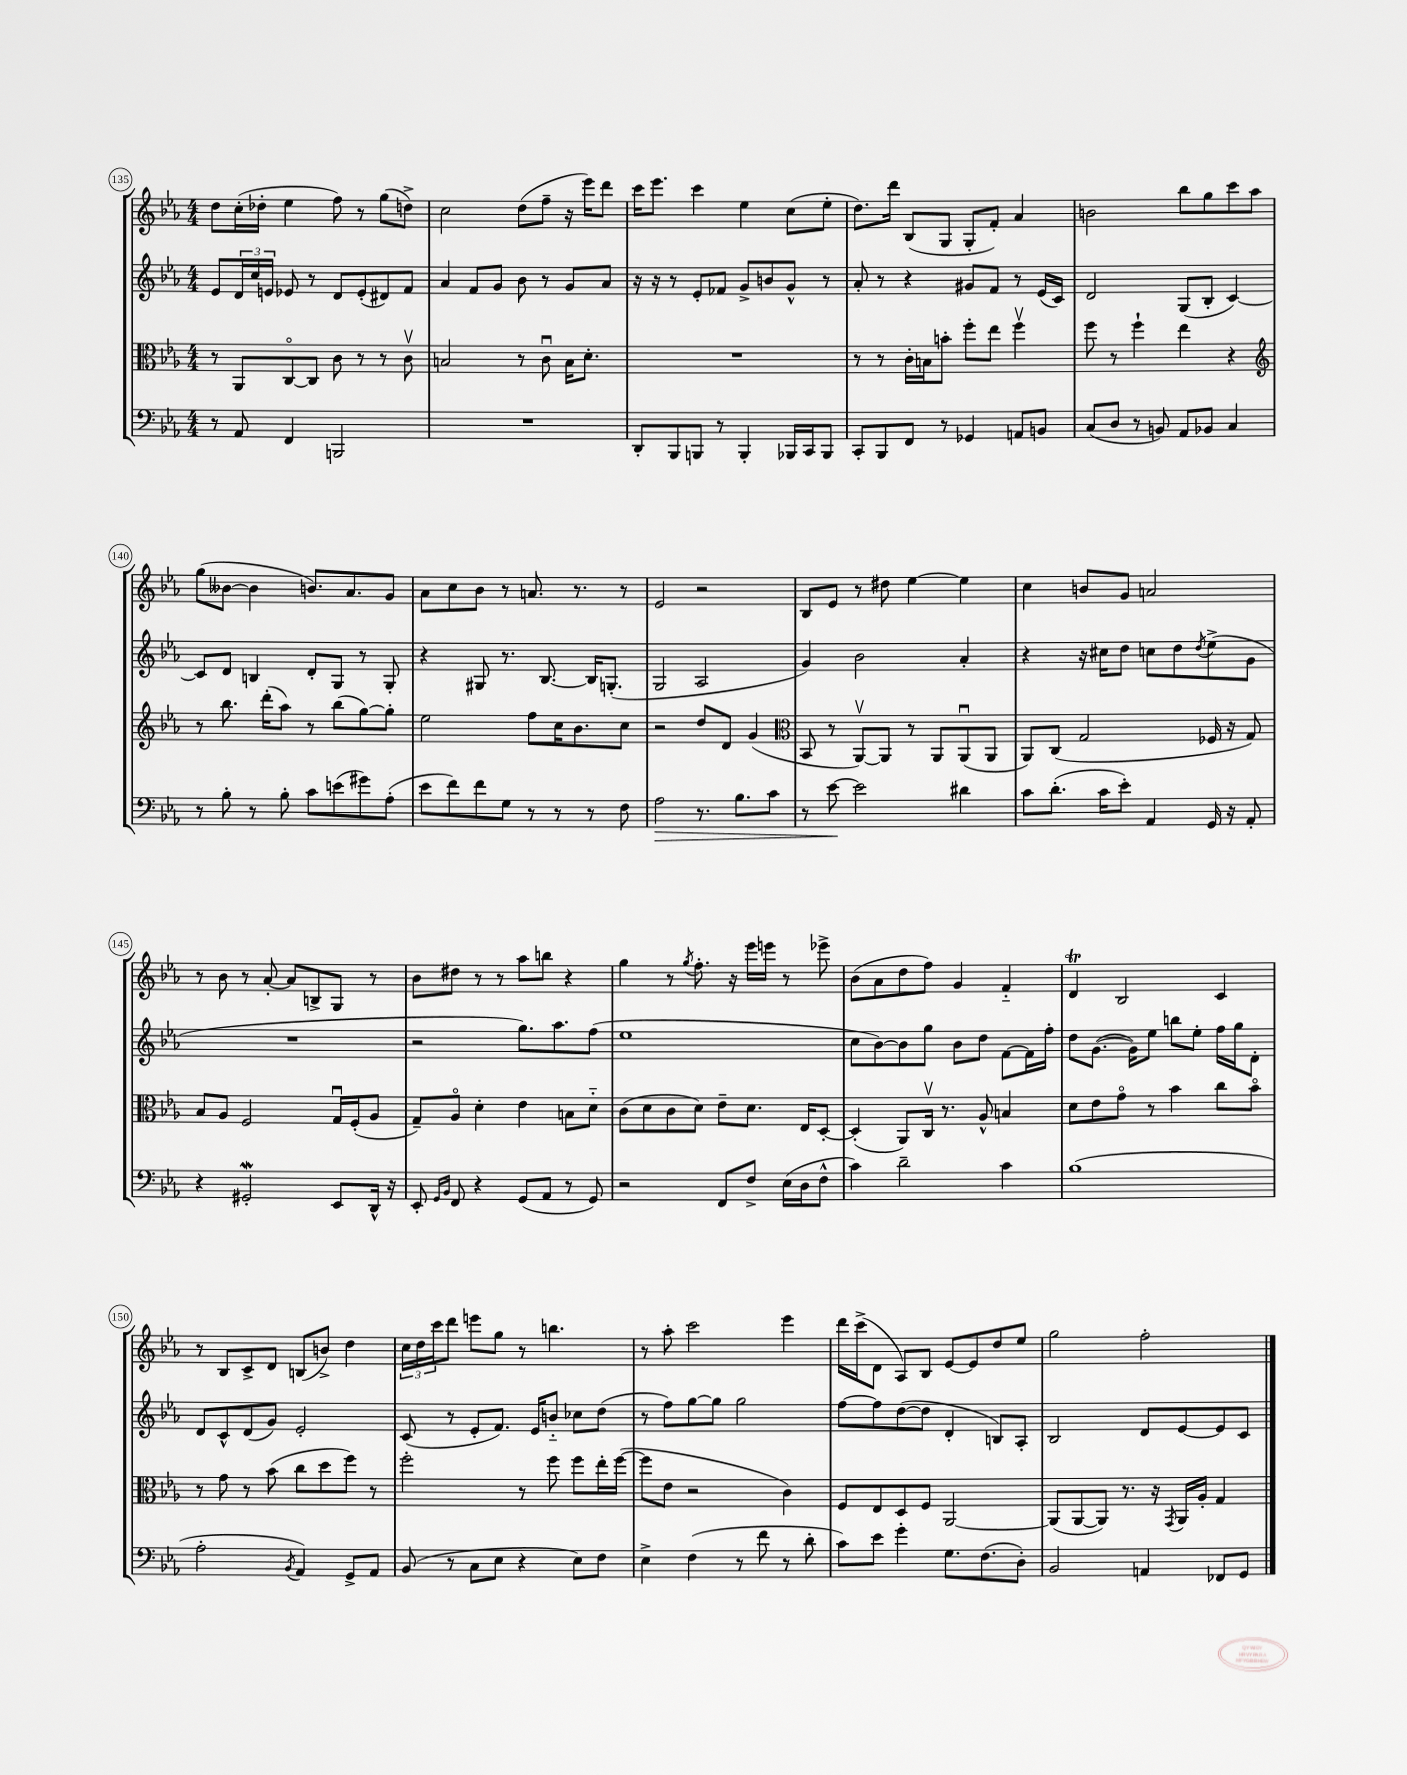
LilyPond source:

<<
\new StaffGroup <<
\new Staff = "s0" {
    \clef treble \key ees \major \numericTimeSignature \time 4/4
    d''8 c''16-.( des''16-. ees''4 f''8) r8 g''8( d''8->) |
    c''2 d''8( f''8-- r16 ees'''16) d'''8 |
    c'''16 ees'''8. c'''4 ees''4 c''8( ees''8-. |
    d''8.) d'''16 bes8( g8 g8-. f'8-.) aes'4 |
    b'2 bes''8 g''8 c'''8 aes''8 |
    g''8( beses'8~ beses'4 b'8.) aes'8. g'8 |
    aes'8 c''8 bes'8 r8 a'8. r8. r8 |
    ees'2 r2 |
    bes8 ees'8 r8 dis''8 ees''4~ ees''4 |
    c''4 b'8 g'8 a'2 |
    r8 bes'8 r8 aes'8~-. aes'8 b8-> g8 r8 |
    bes'8 dis''8 r8 r8 aes''8 b''8 r4 |
    g''4 r8 \acciaccatura { g''8 } f''8.-. r16 ees'''16 e'''16 r8 ees'''8-> |
    bes'8( aes'8 d''8 f''8) g'4 f'4-_ |
    d'4\trill bes2 c'4 |
    r8 bes8 c'8-> d'8 b8( b'8->) d''4 |
    \tuplet 3/2 { c''16 d''16 c'''16 } d'''8 e'''8 g''8 r8 b''4. |
    r8 aes''8-. c'''2 ees'''4 |
    d'''16 c'''16->( d'8 aes8) bes8 ees'8~ ees'8 d''8 ees''8 |
    g''2 f''2-. \bar "|." |
}
\new Staff = "s1" {
    \clef treble \key ees \major \numericTimeSignature \time 4/4
    ees'8 \tuplet 3/2 { d'16 c''16 e'16 } ees'8 r8 d'8 ees'8-.( dis'8) f'8 |
    aes'4 f'8 g'8 bes'8 r8 g'8 aes'8 |
    r16 r16 r8 ees'8-. fes'8 g'8-> b'8 g'8-^ r8 |
    aes'8-. r8 r4 gis'8 f'8 r8 ees'16( c'16) |
    d'2 g8( bes8-. c'4~) |
    c'8 d'8 b4 d'8-. g8 r8 g8-. |
    r4 gis8 r8. bes8.~ bes16 g8.-.( |
    g2 aes2 |
    g'4) bes'2 aes'4-. |
    r4 r16 cis''16 d''8 c''8 d''8 \acciaccatura { d''8 } ees''8->( g'8 |
    R1 |
    r2 g''8.) aes''8. f''8( |
    ees''1 |
    c''8 bes'8~) bes'8 g''8 bes'8 d''8 f'8~ f'16 f''16-. |
    d''8 g'8.~( g'16) ees''8 b''8 ees''8-. f''16 g''16 d'8-. |
    d'8 c'8-^ d'8( g'8) ees'2-. |
    c'8( r8 ees'8-. f'8.) ees'16 b'8-_ ces''8 d''8( |
    r8 f''8) g''8~ g''8 g''2 |
    f''8~ f''8 d''8~( d''8 d'4-. b8) aes8-. |
    bes2 d'8 ees'8~ ees'8 c'8 \bar "|." |
}
\new Staff = "s2" {
    \clef alto \key ees \major \numericTimeSignature \time 4/4
    r8 aes,8 c8~\flageolet c8 c'8 r8 r8 c'8\upbow |
    b2 r8 c'8\downbow b16 d'8.-. |
    R1 |
    r8 r8 c'16-. b16 b'8-. f''8-. ees''8 f''4\upbow |
    f''8 r8 f''4-! ees''4 r4 |
    \clef treble r8 bes''8. d'''16-.( aes''8) r8 bes''8( g''8~) g''8-. |
    ees''2 f''8 c''16 bes'8. c''8 |
    r2 d''8 d'8 g'4( |
    \clef alto bes,8 r8 aes,8~\upbow) aes,8 r8 aes,8 aes,8\downbow( aes,8 |
    aes,8) c8( g2 fes16 r16 g8) |
    bes8 aes8 f2 g16\downbow f16-.( aes8 |
    g8--) aes8\flageolet d'4-. ees'4 b8 d'8-_ |
    c'8( d'8 c'8 d'8) ees'8-- d'8. ees16 d8~-. |
    d4-.( aes,8) c16\upbow r8. aes8-^ b4 |
    d'8 ees'8 g'8\flageolet r8 bes'4 c''8 bes'8\flageolet |
    r8 g'8 r8 bes'8( c''8 d''8 f''8) r8 |
    f''2-. r8 f''8 f''8 ees''16-. f''16~( |
    f''8 ees'8 r2 c'4) |
    f8 ees8 d8 f8 aes,2~ |
    aes,8( aes,8~ aes,8) r8. r16 \acciaccatura { g,8 } aes,16 aes16-. g4 \bar "|." |
}
\new Staff = "s3" {
    \clef bass \key ees \major \numericTimeSignature \time 4/4
    r8 aes,8 f,4 b,,2 |
    R1 |
    d,8-. bes,,8 b,,8 r8 b,,4-. bes,,16 c,16 bes,,8 |
    c,8-. bes,,8 f,8 r8 ges,4 a,8 b,8 |
    c8( d8 r8 b,8) aes,8 bes,8 c4 |
    r8 bes8-. r8 bes8-. c'8 e'8( gis'8) aes8-.( |
    ees'8 f'8) f'8 g8 r8 r8 r8 f8 |
    aes2\> r8. bes8. c'8 |
    r8 ees'8~\! ees'2 dis'4 |
    c'8 d'8.-.( c'16 ees'8-.) aes,4 g,16 r16 aes,8-. |
    r4 gis,2-.\mordent ees,8 d,16-^ r16 |
    ees,8-. \grace { g,16 bes,16 } f,8 r4 g,8( aes,8 r8 g,8) |
    r2 f,8 f8-> ees16( d16 f8-^ |
    c'4) d'2-- c'4 |
    bes1( |
    aes2-. \acciaccatura { bes,8 } aes,4) g,8-> aes,8 |
    bes,8( r8 c8 ees8 r4 ees8) f8 |
    ees4-> f4( r8 f'8 r8 d'8-. |
    c'8) ees'8 g'4-. g8. f8.( d8-.) |
    bes,2 a,4 fes,8 g,8 \bar "|." |
}
>>
>>
\layout { \context { \Score currentBarNumber = #135 \override BarNumber.stencil = #(make-stencil-circler 0.1 0.3 ly:text-interface::print) } }
